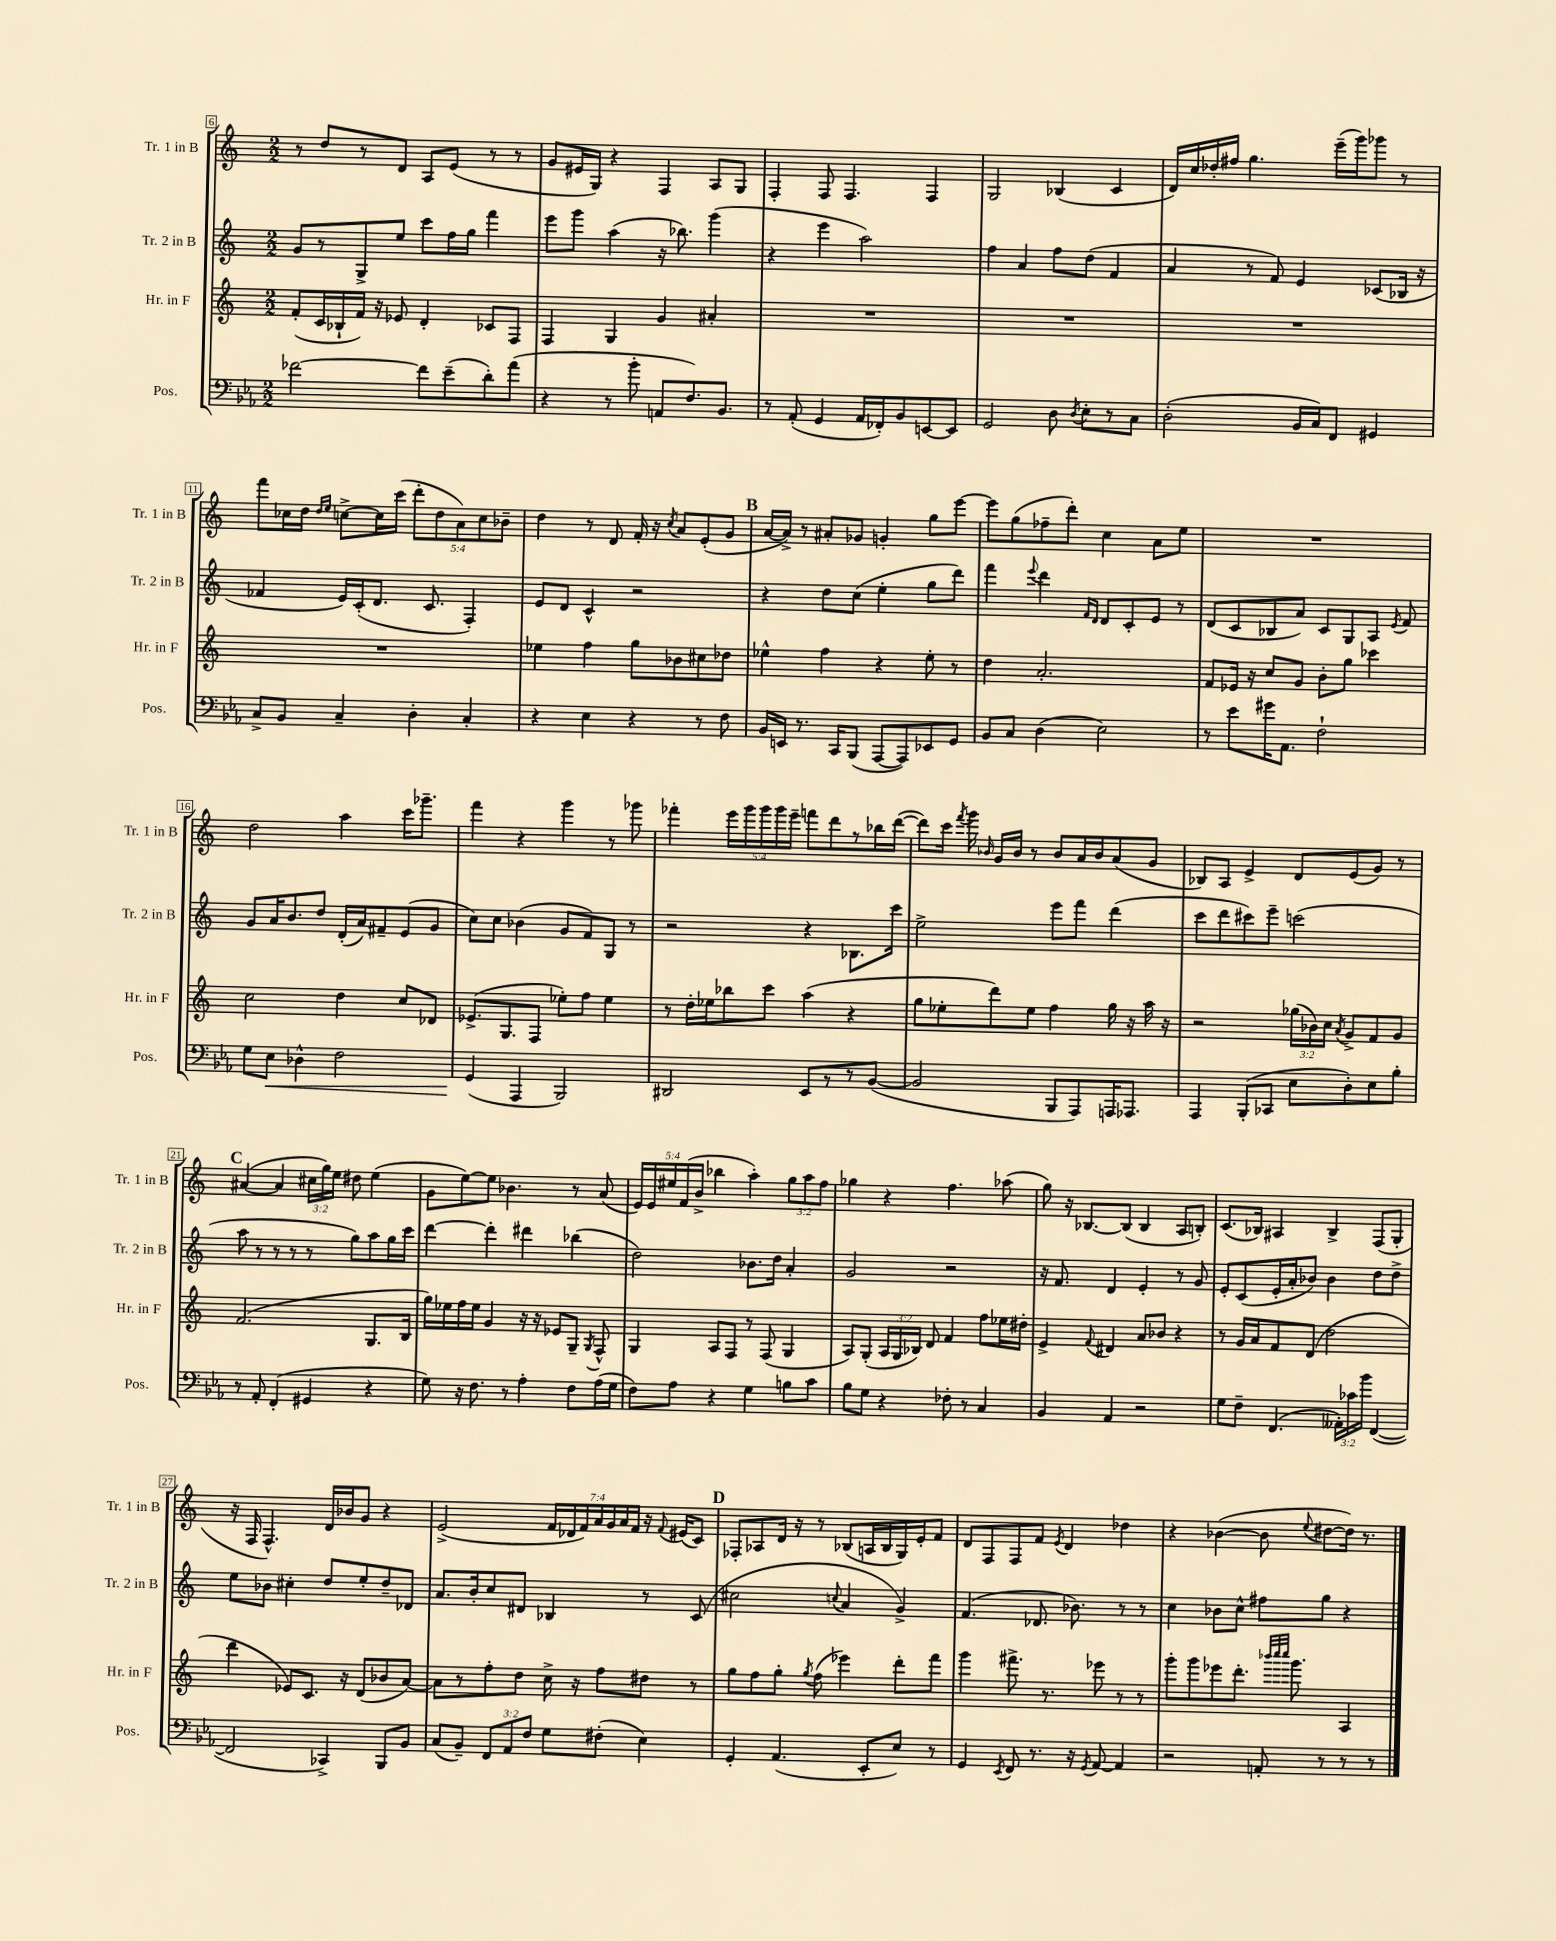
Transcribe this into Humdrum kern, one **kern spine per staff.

**kern	**dynam	**kern	**kern	**kern
*part4	*part4	*part3	*part2	*part1
*staff4	*staff4	*staff3	*staff2	*staff1
*I"Pos.	*	*I"Hr. in F	*I"Tr. 2 in B	*I"Tr. 1 in B
*I'Pos.	*	*I'Hr. in F	*I'Tr. 2 in B	*I'Tr. 1 in B
*clefF4	*	*clefG2	*clefG2	*clefG2
*k[b-e-a-]	*	*k[]	*k[]	*k[]
*M2/2	*	*M2/2	*M2/2	*M2/2
=6	=6	=6	=6	=6
[2f-X\	.	(8f'/L	8g/L	8r
.	.	16c/L	8r	8dd/L
.	.	16B-X`/	.	.
.	.	16f/JJ)	8G^/	8r
.	.	16r	.	.
.	.	8e-X/	8ee/J	8d/J
8f-\L]	.	4d'/	8ccc\L	8A/L
(8e-~\	.	.	16ff\L	(8e/J
.	.	.	16gg\JJ	.
8d'\)	.	8c-X/L	4fff\	8r
(8a-\J	.	8F/J	.	8r
=7	=7	=7	=7	=7
4r	.	4F/	8eee\L	8g/L
.	.	.	8ggg\J	16e#X/L
.	.	.	.	16G/JJ)
8r	.	4G/	(4aa\	4r
8b-'\	.	.	.	.
8AAn/L	.	4g/	16r	4F/
.	.	.	8.bb-X\)	.
8.F/)	.	.	.	.
.	.	4a#X'/	(4ggg\	8A/L
8.BB-/J	.	.	.	.
.	.	.	.	8G/J
=8	=8	=8	=8	=8
8r	.	1r	4r	4F'/
(8AA-'/	.	.	.	.
4GG/	.	.	4eee\	8F/
.	.	.	.	4.F/
16AA-/LL	.	.	2aa\)	.
16FF-X'/J)	.	.	.	.
8BB-/	.	.	.	.
[8EEn/	.	.	.	4F/
8EE/J]	.	.	.	.
=9	=9	=9	=9	=9
2GG/	.	1r	4ff\	2G/
.	.	.	4a/	.
8D\	.	.	8ff\L	(4B-X/
8qD/	.	.	.	.
8E-'\L	.	.	(8dd\J	.
8r	.	.	4f/	4c/
8C\J	.	.	.	.
=10	=10	=10	=10	=10
(2D'\	.	1r	4a/	16d/LL)
.	.	.	.	16cc/
.	.	.	.	16dd-X'/
.	.	.	.	16ff#X/JJ
.	.	.	8r	4.gg\
.	.	.	8f/)	.
16BB-/LL	.	.	4e/	.
16C/J)	.	.	.	.
8FF/J	.	.	.	(16eee~\LL
.	.	.	.	16ggg\J)
4GG#X/	.	.	(8c-X/L	8ggg-X\J
.	.	.	16B-X/Jk	8r
.	.	.	16r	.
!!LO:LB:g=z
=11	=11	=11	=11	=11
8C^/L	.	1r	4f-X/	8fff\L
8BB-/J	.	.	.	16cc-X\L
.	.	.	.	16dd\JJ
.	.	.	.	16qqdd/LL
.	.	.	.	16qqee/JJ
4C~/	.	.	16e/LL)	[8ccn^\L
.	.	.	(16c'/J	.
.	.	.	8.d/J	16cc\L]
.	.	.	.	(16ccc\JJ
4D'\	.	.	.	10ddd'\L
.	.	.	8.c/	.
.	.	.	.	10dd\
.	.	.	.	10a\)
4C'/	.	.	4F'/)	.
.	.	.	.	10cc\
.	.	.	.	10b-X~\J
=12	=12	=12	=12	=12
4r	.	4ee-X\	8e/L	4dd\
.	.	.	8d/J	.
4E-\	.	4ff\	4c^^/	8r
.	.	.	.	8d/
4r	.	8gg\L	2r	16f'/
.	.	.	.	16r
.	.	.	.	8qcc/
.	.	8b-X\	.	8a/L
8r	.	8cc#X\	.	(8e'/
8F\	.	8dd-X\J	.	8g/J
!!LO:REH:place=s1:t=B
=13	=13	=13	=13	=13
16BB-/LL	.	4ee-X^^\	4r	[16a/LL
16EEn/JJ	.	.	.	16a^/JJ])
8.r	.	.	.	8r
.	.	4ff\	8dd\L	8a#X'/L
16CC/KL	.	.	.	.
(8BBB-/J	.	.	(8cc\J	8g-X/J
[8AAA-/L	.	4r	4ee'\	4gn'/
8AAA-/])	.	.	.	.
8EE-X/	.	8ee-'\	8gg\L	8gg\L
8GG/J	.	8r	8ddd\J)	[8eee\J
=14	=14	=14	=14	=14
8BB-/L	.	4dd\	4fff\	8eee\L]
8C/J	.	.	.	(8gg\
.	.	.	8qqeee/	.
(4D\	.	2.a'/	4ddd\	8ff-X~\
.	.	.	.	8ddd'\J)
.	.	.	16qqf/LL	.
.	.	.	16qqd/JJ	.
2E-\)	.	.	8d/L	4cc\
.	.	.	8c'/	.
.	.	.	8e/J	8a\L
.	.	.	8r	8ee\J
=15	=15	=15	=15	=15
8r	.	8f/L	(8d/L	1r
8e-\L	.	16e-X/Jk	8c/	.
.	.	16r	.	.
16g#X\K	.	8cc/L	8B-X/	.
8.AA-\J	.	.	.	.
.	.	8g/J	8a/J)	.
2F`\	.	8b'\L	8c/L	.
.	.	8gg\J	8G/	.
.	.	4ccc-X\	8A/J	.
.	.	.	8qe/	.
.	.	.	8f/	.
!!LO:LB:g=z
=16	=16	=16	=16	=16
8G\L	.	2cc\	8g/L	2dd\
!	!LO:HP:b	!	!	!
8E-\J	<	.	16a/K	.
.	.	.	8.b/	.
4D-X^^\	.	.	.	.
.	.	.	8dd/J	.
2F\	.	4dd\	(16d'/LL	4aa\
.	.	.	16a/J)	.
.	.	.	8f#X~/	.
.	.	8cc/L	(8e/	16ccc\KL
.	.	.	.	8.ggg-X~\J
.	.	8d-X/J	8g/J	.
=17	=17	=17	=17	=17
(4GG/	.	(8.e-X^/L	8cc\L)	4fff\
.	.	.	8cc\J	.
.	.	8.G/	.	.
4AAA-/	[	.	(4b-X\	4r
.	.	8F/J	.	.
2BBB-/)	.	8ee-X'\L)	8g/L	4ggg\
.	.	8ff\J	8f/)	.
.	.	4ee-\	8G/J	8r
.	.	.	8r	8ggg-X\
=18	=18	=18	=18	=18
2DD#X/	.	8r	2r	4fff-X'\
.	.	16dd'\LL	.	.
.	.	16ee-X\J	.	.
.	.	8bb-X\	.	20eee\LL
.	.	.	.	20ggg\
.	.	.	.	20ggg\
.	.	8ccc\J	.	.
.	.	.	.	20ggg\
.	.	.	.	20eee~\JJ
8EE-/L	.	(4aa\	4r	8fffn\L
8r	.	.	.	8ddd\
8r	.	4r	8.B-X\L	8r
([8BB-/J	.	.	.	16bb-X\L
.	.	.	16ccc\Jk	([16ddd\JJ
=19	=19	=19	=19	=19
2BB-/]	.	8gg\L	2ee^\	8ddd\L])
.	.	8ee-X'\	.	16ccc\Jk
.	.	.	.	8qfff/
.	.	.	.	16ggg\
.	.	.	.	16qqb-X/
.	.	8ddd\)	.	16g/LL
.	.	.	.	16b-/JJ
.	.	8ee-\J	.	8r
8BBB-/L	.	4ff\	8eee\L	8b-/L
8AAA-/)	.	.	8fff\J	16a/L
.	.	.	.	16b-/J
16AAAn/K	.	16gg\	(4ddd\	(8a/
8.AAA-X/J	.	16r	.	.
.	.	16aa\	.	8g/J
.	.	16r	.	.
=20	=20	=20	=20	=20
4AAA-/	.	2r	8ccc\L	8B-X/L)
.	.	.	8ddd\	8A/J
(8BBB-'/L	.	.	8ccc#X\)	4e^/
8CC-X/J	.	.	8eee~\J	.
8E-\L	.	(24gg-X\LL	(2cccn\	8d/L
.	.	24b-X\)	.	.
.	.	24cc\JJ	.	.
.	.	8qa/	.	.
8D'\)	.	8g^/L	.	(8e/
8E-\	.	8f/	.	8g/J)
8B-'\J	.	8g/J	.	8r
!!LO:LB:g=z
!!LO:REH:place=s1:t=C
=21	=21	=21	=21	=21
8r	.	(2.f/	8aa\	([4a#X/
8AA-'/	.	.	8r	.
(4FF'/	.	.	8r	4a#/]
.	.	.	8r	.
4GG#X/	.	.	8r	24cc#X\LL
.	.	.	.	24gg\)
.	.	.	.	24ee\JJ
.	.	.	8gg\L)	8dd#X\
4r	.	8.G/L	8aa\	(4ee\
.	.	.	16gg\L	.
.	.	16B/Jk	16ccc\JJ	.
=22	=22	=22	=22	=22
8G\)	.	16gg\LL)	[4ddd\	8g\L
.	.	16ee-X\	.	.
16r	.	16ff\	.	[8ee\)
8.F\	.	16ee-\JJ	.	.
.	.	4g/	4ddd'\]	8ee\J]
8r	.	.	.	4.b-X\
4A-'\	.	16r	4ddd#X\	.
.	.	16r	.	.
.	.	8e-X/L	.	.
8F\L	.	8G~/J	(4bb-X\	8r
.	.	8qG/	.	.
(16A-\L	.	8F^^/	.	(8a/
16G\JJ	.	.	.	.
=23	=23	=23	=23	=23
8F\L)	.	4G/	2dd\)	20e/LL)
.	.	.	.	20e/
.	.	.	.	20ee#X/
8A-\J	.	.	.	.
.	.	.	.	(20f/
.	.	.	.	20b^/JJ
4r	.	8A/L	.	4bb-X\
.	.	8F/J	.	.
4G\	.	8r	8.b-X\L	4aa'\)
.	.	(8F/	.	.
.	.	.	16dd\Jk	.
8Bn\L	.	4G/	4a'/	12gg\L
.	.	.	.	12aa\
8c\J	.	.	.	.
.	.	.	.	12ff\J
=24	=24	=24	=24	=24
8B-\L	.	8A/L)	2g/	4gg-X\
8G\J	.	(8G'/J	.	.
4r	.	24A/LL	.	4r
.	.	24G/	.	.
.	.	24B-X/JJ)	.	.
.	.	8d/	.	.
8F-X'\	.	4f/	2r	4.ff\
8r	.	.	.	.
4C/	.	8ff\L	.	.
.	.	16ee-X\L	.	(8aa-X\
.	.	16dd#X'\JJ	.	.
=25	=25	=25	=25	=25
4BB-/	.	4e^/	16r	8gg\)
.	.	.	8.f/	.
.	.	.	.	16r
.	.	.	.	[8.B-X/L
.	.	8qqf/	.	.
4AA-/	.	4d#X/	4d/	.
.	.	.	.	(8B-/J]
2r	.	8a/L	4e'/	4B-/
.	.	8b-X/J	.	.
.	.	4r	8r	8A/L
.	.	.	8g/	8Bn'/J)
=26	=26	=26	=26	=26
8G\L	.	8r	8e'/L	(8.c/L
8F~\J	.	16g/LL	(8c/	.
.	.	16a/J	.	16B-X/Jk)
(4.FF/	.	8f/	16e'/L	4A#X/
.	.	.	16a'/J	.
.	.	(8d/J	8b-X/J)	.
.	.	2dd\	4b-\	4B-^/
24AA--X'\LL)	.	.	.	.
24c-X\	.	.	.	.
24b-\JJ	.	.	.	.
([4FF/	.	.	8dd\L	(8F/L
.	.	.	8dd^\J	8G'/J
!!LO:LB:g=z
=27	=27	=27	=27	=27
2FF/]	.	4ddd\	8ee\L	16r
.	.	.	.	16F/
.	.	.	8b-X\J	4.F^^/)
.	.	8e-X/L)	4cc#X'\	.
.	.	8.c/J	.	.
4CC-X^/)	.	.	8dd/L	16d/LL
.	.	16r	.	16b-X/J
.	.	(8d/L	8ee'/	8g/J
8BBB-/L	.	8b-X/	8dd~/	4r
8BB-/J	.	[8a/J)	8d-X/J	.
=28	=28	=28	=28	=28
(8C/L	.	8a\L]	8.a/L	(2e^/
8BB-~/J)	.	8r	.	.
.	.	.	16b'/k	.
12FF/L	.	8ff'\	8cc/	.
12AA-/	.	.	.	.
.	.	8dd\J	8d#X/J	.
12F/J	.	.	.	.
8G\L	.	16cc^\	4B-X/	28f/LL
.	.	.	.	28d-X/
.	.	16r	.	.
.	.	.	.	28f/)
.	.	.	.	28a/
(8F#X'\J	.	8ff\L	.	.
.	.	.	.	28g/
.	.	.	.	28a/
.	.	.	.	28f/JJ
4E-\)	.	8dd#X\J	8r	16r
.	.	.	.	8qqf/
.	.	.	.	(16e#X/KL
.	.	8r	(8c/	8c/J)
!!LO:REH:place=s1:t=D
=29	=29	=29	=29	=29
4GG'/	.	8gg\L	2cc#X\	8F-X'/L
.	.	8ff\	.	8A-X/
(4.AA-/	.	8gg'\J	.	16d/Jk
.	.	.	.	16r
.	.	8qgg/	.	.
.	.	(8ff\	.	8r
.	.	.	8qqccn/	.
.	.	4eee-X\)	4a/	(8B-X/L
8EE-'/L	.	.	.	16An/L
.	.	.	.	16B-/
8E-/J)	.	8ddd'\L	4g^/)	16G/)
.	.	.	.	16e'/J
8r	.	8fff\J	.	8f/J
=30	=30	=30	=30	=30
4GG/	.	4ggg\	(4.f/	8d/L
.	.	.	.	8F/
8qEE-/	.	.	.	.
8FF/	.	8.fff#X^\	.	8F/
8.r	.	.	8.d-X/	8f/J
.	.	8.r	.	.
.	.	.	.	8qe/
.	.	.	.	4d/
16r	.	.	8.b-X\)	.
8qGG/	.	.	.	.
[8AA-/	.	8eee-X\	.	.
4AA-/]	.	8r	8r	4dd-X\
.	.	8r	8r	.
=31	=31	=31	=31	=31
2r	.	8ggg'\L	4cc\	4r
.	.	8ggg\	.	.
.	.	8eee-X\	8b-X\L	([4b-X\
.	.	8.ddd'\J	8cc^^\J	.
8AAn'/	.	.	8ff#X\L	8b-\]
.	.	32qqbbb-X/LLL	.	.
.	.	32qqcccc/	.	.
.	.	32qqcccc/JJJ	.	.
.	.	8.ggg\	.	.
.	.	.	.	8qqee/
8r	.	.	8gg\J	[8dd#X\L
8r	.	4A/	4r	16dd#\Jk])
.	.	.	.	8.r
8r	.	.	.	.
==	==	==	==	==
*-	*-	*-	*-	*-
